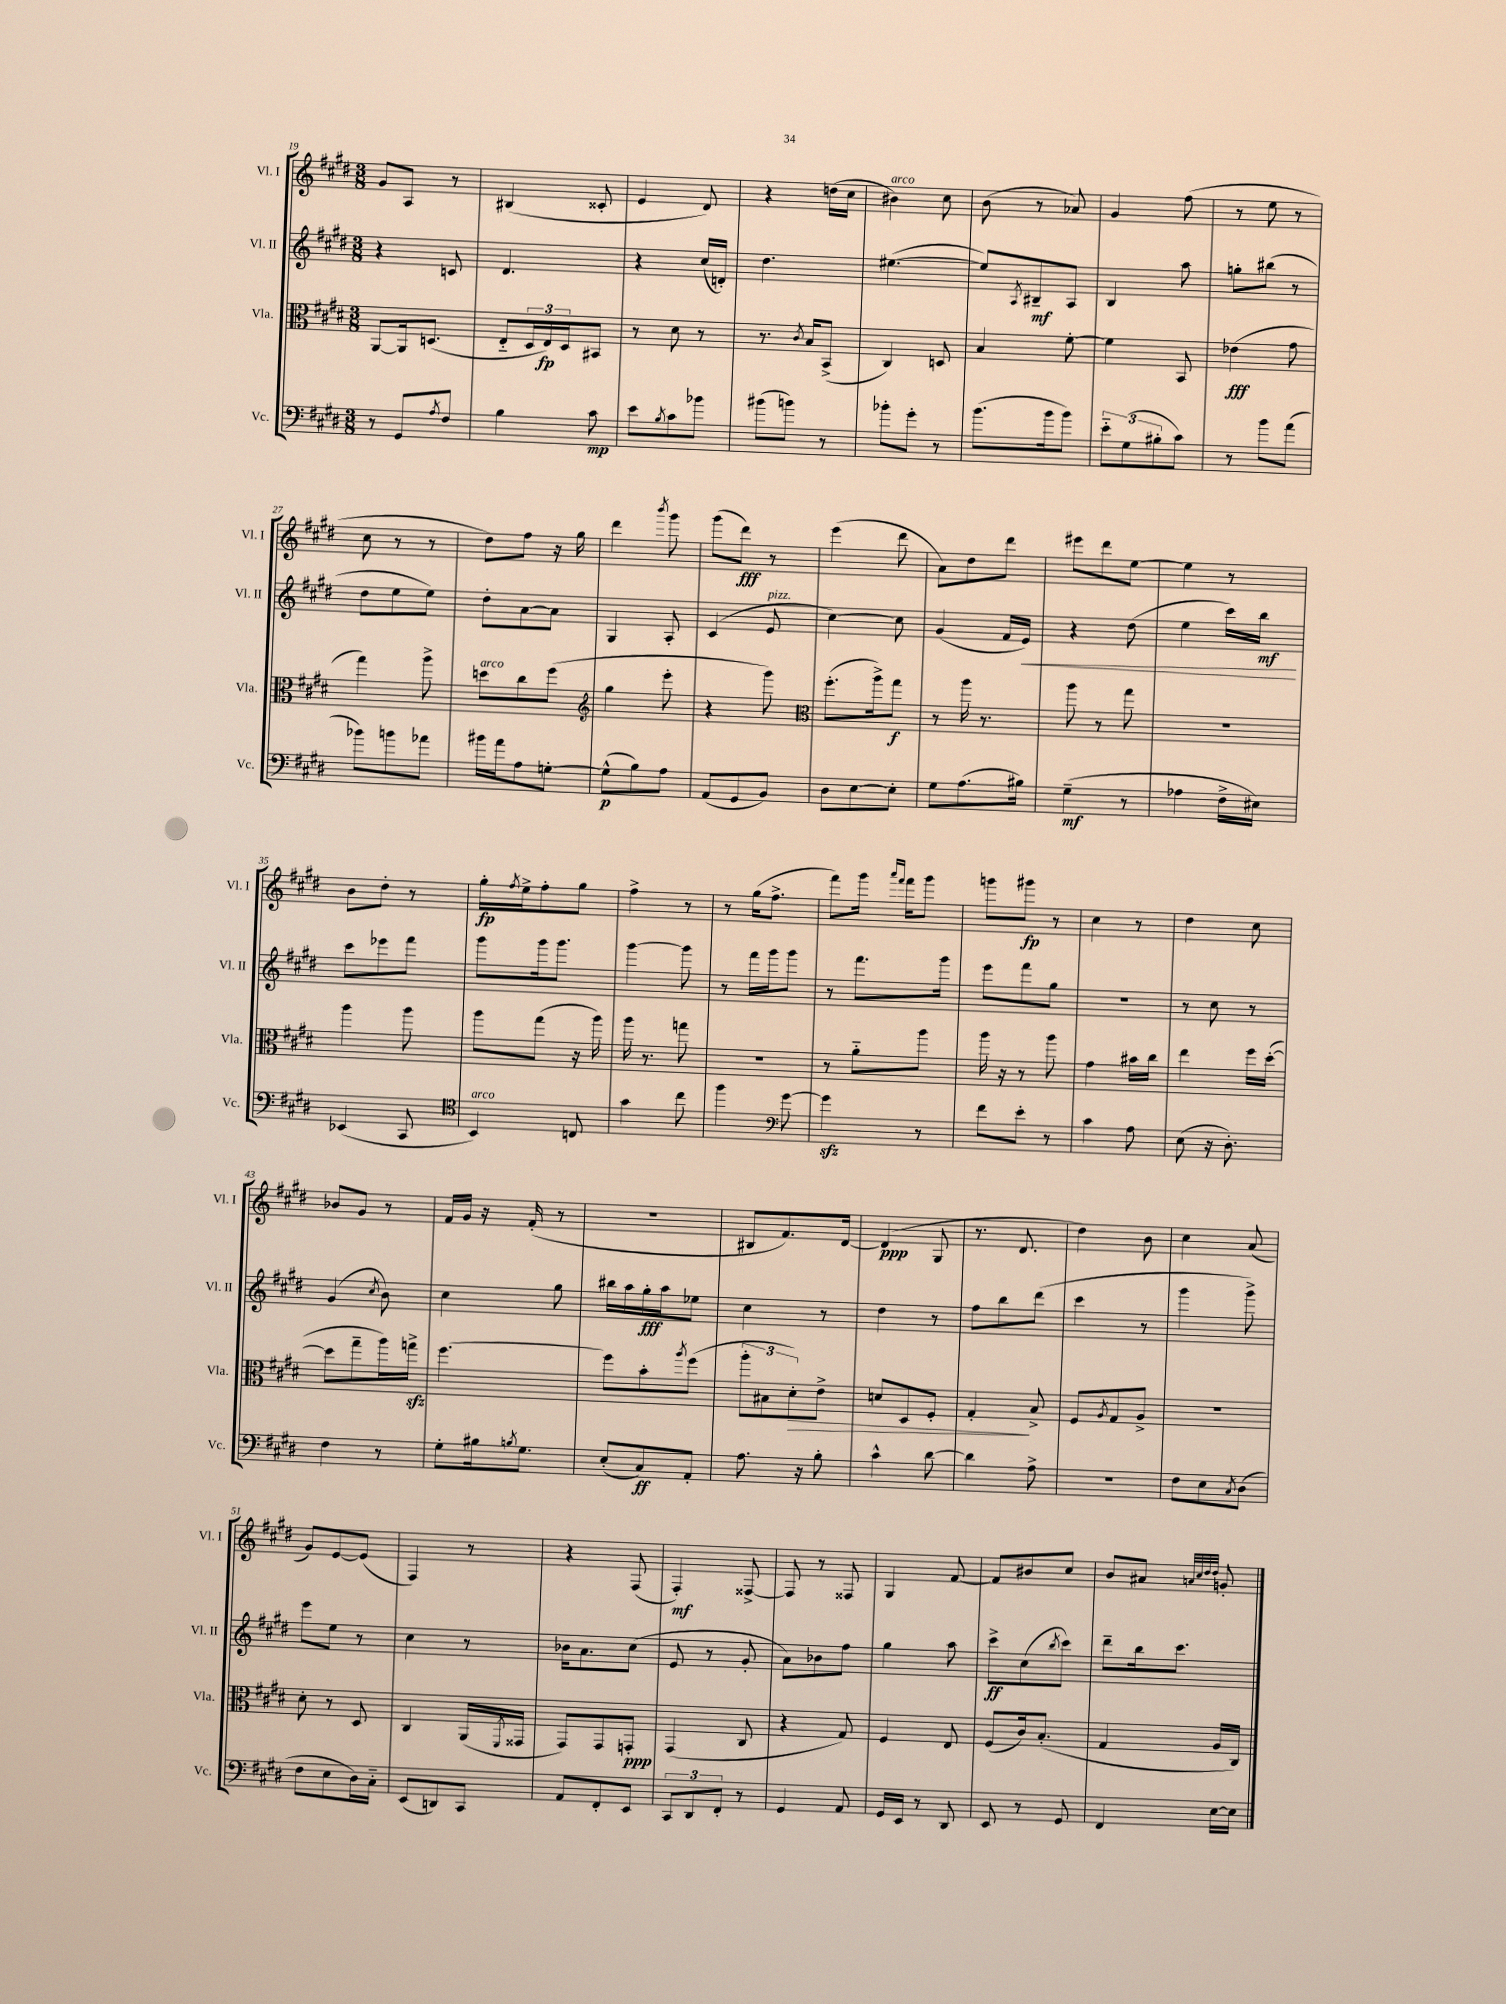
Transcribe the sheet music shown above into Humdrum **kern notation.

**kern	**dynam	**kern	**dynam	**kern	**dynam	**kern	**dynam
*part4	*part4	*part3	*part3	*part2	*part2	*part1	*part1
*staff4	*staff4	*staff3	*staff3	*staff2	*staff2	*staff1	*staff1
*I"Vc.	*	*I"Vla.	*	*I"Vl. II	*	*I"Vl. I	*
*I'Vc.	*	*I'Vla.	*	*I'Vl. II	*	*I'Vl. I	*
*clefF4	*	*clefC3	*	*clefG2	*	*clefG2	*
*k[f#c#g#d#]	*	*k[f#c#g#d#]	*	*k[f#c#g#d#]	*	*k[f#c#g#d#]	*
*M3/8	*	*M3/8	*	*M3/8	*	*M3/8	*
=19	=19	=19	=19	=19	=19	=19	=19
8r	.	[8AA/L	.	4r	.	8g#/L	.
8GG#/L	.	16AA/k]	.	.	.	8A/J	.
.	.	(8.Dn/J	.	.	.	.	.
8qA/	.	.	.	.	.	.	.
8F#/J	.	.	.	8cn/	.	8r	.
=20	=20	=20	=20	=20	=20	=20	=20
4B\	.	8E/L	.	4.d#/	.	(4B#X/	.
.	.	24D#/L	.	.	.	.	.
.	.	24E/)	fp	.	.	.	.
.	.	24D#/J	.	.	.	.	.
8c#\	mp	8BB#X/J	.	.	.	8c##X'/	.
=21	=21	=21	=21	=21	=21	=21	=21
8e\L	.	8r	.	4r	.	4e/	.
8qB/	.	.	.	.	.	.	.
8c#\	.	8d#\	.	.	.	.	.
8b-X\J	.	8r	.	(16cc#/LL	.	8d#/)	.
.	.	.	.	16dn'/JJ)	.	.	.
=22	=22	=22	=22	=22	=22	=22	=22
(8b#X\L	.	8.r	.	4.dd#\	.	4r	.
8bn\J)	.	.	.	.	.	.	.
.	.	8qc#/	.	.	.	.	.
.	.	16B/KL	.	.	.	.	.
8r	.	(8BB^/J	.	.	.	(16ddn\LL	.
.	.	.	.	.	.	16cc#\JJ	.
=23	=23	=23	=23	=23	=23	=23	=23
!	!	!	!	!	!	!LO:TX:a:i:t=arco	!
8b-X'\L	.	4C#/)	.	([4.ee#X\	.	4b#X\)	.
8g#'\J	.	.	.	.	.	.	.
8r	.	8Dn/	.	.	.	8cc#\	.
=24	=24	=24	=24	=24	=24	=24	=24
(8.b\L	.	4B/	.	8ee#/L])	.	(8b\	.
.	.	.	.	8qA/	.	.	.
.	.	.	.	8B#X~/	mf	8r	.
16b\k	.	.	.	.	.	.	.
8b\J)	.	[8f#'\	.	8A/J	.	8a-X/)	.
=25	=25	=25	=25	=25	=25	=25	=25
12e\L	.	4f#\]	.	4B/	.	4g#/	.
(12G#\	.	.	.	.	.	.	.
12B#X'\	.	.	.	.	.	.	.
8c#\J)	.	8BB/	.	8aa\	.	(8ff#\	.
=26	=26	=26	=26	=26	=26	=26	=26
8r	.	(4e-X\	fff	8ggn'\L	.	8r	.
8b\L	.	.	.	(8bb#X\J	.	8ee\	.
(8a\J	.	8g#\	.	8r	.	8r	.
!!LO:LB:g=z
=27	=27	=27	=27	=27	=27	=27	=27
8b-X\L)	.	4gg#\)	.	8dd#\L	.	8cc#\	.
8bn\	.	.	.	8ee\	.	8r	.
8a-X\J	.	8aa^\	.	8ee\J)	.	8r	.
=28	=28	=28	=28	=28	=28	=28	=28
!	!	!LO:TX:a:i:t=arco	!	!	!	!	!
16b#X\LL	.	8ddn\L	.	8dd#'\L	.	8dd#\L)	.
16a\J	.	.	.	.	.	.	.
8A\	.	8cc#\	.	[8a\	.	8ff#\J	.
[8Gn'\J	.	(8ff#\J	.	8a\J]	.	16r	.
.	.	.	.	.	.	16gg#\	.
=29	=29	=29	=29	=29	=29	=29	=29
*	*	*clefG2	*	*	*	*	*
(8G^^\L]	p	4gg#\	.	4G#/	.	4ddd#\	.
8B\)	.	.	.	.	.	.	.
.	.	.	.	.	.	8qbbb/	.
8A\J	.	8eee'\	.	8A'/	.	8ggg#\	.
=30	=30	=30	=30	=30	=30	=30	=30
(8AA/L	.	4r	.	(4c#/	.	(8ggg#\L	.
8GG#/	.	.	.	.	.	8ddd#\J)	fff
!	!	!	!	!LO:TX:a:i:t=pizz.	!	!	!
8BB/J)	.	8ggg#\)	.	8e/	.	8r	.
=31	=31	=31	=31	=31	=31	=31	=31
*	*	*clefC3	*	*	*	*	*
8D#\L	.	(8.ff#'\L	.	[4cc#\)	.	(4eee\	.
[8E\	.	.	.	.	.	.	.
.	.	16aa^\k)	.	.	.	.	.
8E'\J]	.	8gg#\J	f	8cc#\]	.	8ddd#\	.
=32	=32	=32	=32	=32	=32	=32	=32
8G#\L	.	8r	.	(4g#/	.	8a\L)	.
(8.A\	.	16aa\	.	.	.	8dd#\	.
.	.	8.r	.	.	.	.	.
.	.	.	.	16f#/LL	.	8ddd#\J	.
!	!	!	!	!	!LO:HP:b	!	!
16B#X\Jk)	.	.	.	16e/JJ)	<	.	.
=33	=33	=33	=33	=33	=33	=33	=33
(4G#~\	mf	8aa\	.	4r	.	8eee#X\L	.
.	.	8r	.	.	.	8ddd#\	.
8r	.	8gg#\	.	(8dd#\	.	[8ee\J	.
=34	=34	=34	=34	=34	=34	=34	=34
4A-X\	.	4.r	.	4ee\	.	4ee\]	.
16F#^\LL	.	.	.	16ccc#\LL)	.	8r	.
16E#X\JJ)	.	.	.	16bb\JJ	mf	.	.
.	.	.	.	.	[	.	.
!!LO:LB:g=z
=35	=35	=35	=35	=35	=35	=35	=35
(4EE-X/	.	4aa\	.	8ccc#\L	.	8b\L	.
.	.	.	.	8eee-X\	.	8dd#'\J	.
8CC#/	.	8aa\	.	8fff#\J	.	8r	.
=36	=36	=36	=36	=36	=36	=36	=36
*clefC4	*	*	*	*	*	*	*
!LO:TX:a:i:t=arco	!	!	!	!	!	!	!
4BB/)	.	8aa\L	.	8ggg#\L	.	16gg#'\LL	fp
.	.	.	.	.	.	8qff#/	.
.	.	.	.	.	.	16ee^\J	.
.	.	(8gg#\J	.	16ggg#\k	.	8ff#'\	.
.	.	.	.	8.ggg#\J	.	.	.
8Cn/	.	16r	.	.	.	8gg#\J	.
.	.	16aa\)	.	.	.	.	.
=37	=37	=37	=37	=37	=37	=37	=37
4g#\	.	16aa\	.	[4ggg#\	.	4ff#^\	.
.	.	8.r	.	.	.	.	.
8cc#\	.	8ggn\	.	8ggg#\]	.	8r	.
=38	=38	=38	=38	=38	=38	=38	=38
4ff#\	.	4.r	.	8r	.	8r	.
.	.	.	.	16fff#\LL	.	(16gg#\KL	.
.	.	.	.	16ggg#\J	.	8.ff#^\J	.
*clefF4	*	*	*	*	*	*	*
[8g#\	.	.	.	8ggg#\J	.	.	.
=39	=39	=39	=39	=39	=39	=39	=39
4g#zz\]	.	8r	.	8r	.	8fff#\L)	.
.	.	8a\L	.	8.fff#\L	.	16ggg#\Jk	.
.	.	.	.	.	.	16qqaaa/LL	.
.	.	.	.	.	.	16qqfff#/JJ	.
.	.	.	.	.	.	16fff#\KL	.
8r	.	8aa\J	.	.	.	8ggg#\J	.
.	.	.	.	16ggg#\Jk	.	.	.
=40	=40	=40	=40	=40	=40	=40	=40
8f#\L	.	16aa\	.	8eee\L	.	8gggn\L	.
.	.	16r	.	.	.	.	.
8e'\J	.	8r	.	8fff#\	.	8ggg#X\J	fp
8r	.	8aa\	.	8gg#\J	.	8r	.
=41	=41	=41	=41	=41	=41	=41	=41
4c#\	.	4g#\	.	4.r	.	4cc#\	.
8A\	.	16b#X\LL	.	.	.	8r	.
.	.	16cc#\JJ	.	.	.	.	.
=42	=42	=42	=42	=42	=42	=42	=42
(8E\	.	4ee\	.	8r	.	4dd#\	.
16r	.	.	.	8cc#\	.	.	.
8.D#'\)	.	.	.	.	.	.	.
.	.	16ff#\LL	.	8r	.	8cc#\	.
.	.	([16dd#'\JJ	.	.	.	.	.
!!LO:LB:g=z
=43	=43	=43	=43	=43	=43	=43	=43
4F#\	.	8dd#\L]	.	(4g#/	.	8b-X/L	.
.	.	8gg#~\	.	.	.	8g#/J	.
.	.	.	.	8qcc#/	.	.	.
8r	.	16aa\L)	.	8b\)	.	8r	.
.	.	16ggnzz^\JJ	.	.	.	.	.
=44	=44	=44	=44	=44	=44	=44	=44
8G#'\L	.	[4.ff#\	.	4cc#\	.	16f#/LL	.
.	.	.	.	.	.	16g#/JJ	.
16B#X\k	.	.	.	.	.	16r	.
8qBn/	.	.	.	.	.	.	.
8.G#\J	.	.	.	.	.	(16f#'/	.
.	.	.	.	8gg#\	.	8r	.
=45	=45	=45	=45	=45	=45	=45	=45
(8E'/L	.	8ff#\L]	.	16bb#X\LL	.	4.r	.
.	.	.	.	16aa\	.	.	.
8C#/)	ff	8b'\	.	16gg#'\	fff	.	.
.	.	.	.	16aa\J	.	.	.
.	.	8qaa/	.	.	.	.	.
8AA'/J	.	(8ff#\J	.	8ee-X\J	.	.	.
=46	=46	=46	=46	=46	=46	=46	=46
8.A\	.	12aa'\L	.	4cc#\	.	8B#X/L	.
.	.	12B#X\	.	.	.	.	.
.	.	.	.	.	.	8.f#/)	.
!	!	!	!LO:HP:b	!	!	!	!
.	.	12d#'\)	>	.	.	.	.
16r	.	.	.	.	.	.	.
8B'\	.	8e^\J	.	8r	.	.	.
.	.	.	.	.	.	[16d#/Jk	.
=47	=47	=47	=47	=47	=47	=47	=47
4c#^^\	.	8dn/L	.	4dd#\	.	(4d#/]	ppp
.	.	8D#/	.	.	.	.	.
[8d#\	.	8F#'/J	.	8r	.	8G#/	.
=48	=48	=48	=48	=48	=48	=48	=48
4d#\]	.	4G#'/	.	8ff#\L	.	8.r	.
.	.	.	.	8bb\	.	.	.
.	.	.	.	.	.	8.d#/	.
8A^\	.	8B^/	]	(8ddd#\J	.	.	.
=49	=49	=49	=49	=49	=49	=49	=49
4.r	.	8F#/L	.	4ccc#\	.	4dd#\)	.
.	.	8qA/	.	.	.	.	.
.	.	8G#/	.	.	.	.	.
.	.	8A^/J	.	8r	.	8b\	.
=50	=50	=50	=50	=50	=50	=50	=50
8F#\L	.	4.r	.	4ggg#\	.	4cc#\	.
8E\	.	.	.	.	.	.	.
8qC#/	.	.	.	.	.	.	.
(8D#\J	.	.	.	8ggg#^\)	.	(8a/	.
!!LO:LB:g=z
=51	=51	=51	=51	=51	=51	=51	=51
8F#\L	.	8d#'\	.	8eee\L	.	8g#/L)	.
8E\	.	8r	.	8ee\J	.	[8e/	.
16D#\L)	.	8D#/	.	8r	.	(8e/J]	.
16C#\JJ	.	.	.	.	.	.	.
=52	=52	=52	=52	=52	=52	=52	=52
(8EE/L	.	4C#/	.	4cc#\	.	4F#/)	.
8DDn/)	.	.	.	.	.	.	.
8CC#/J	.	(16AA/LL	.	8r	.	8r	.
.	.	8qFF#/	.	.	.	.	.
.	.	16GG##X/JJ	.	.	.	.	.
=53	=53	=53	=53	=53	=53	=53	=53
8AA/L	.	8GG#/L)	.	16b-X\KL	.	4r	.
.	.	.	.	8.a\	.	.	.
8FF#'/	.	8GG#/	.	.	.	.	.
8EE/J	.	8GGn'/J	ppp	(8cc#\J	.	(8F#/	.
=54	=54	=54	=54	=54	=54	=54	=54
12CC#/L	.	(4GG#/	.	8e/	.	4F#'/)	mf
12DD#/	.	.	.	.	.	.	.
.	.	.	.	8r	.	.	.
12FF#'/J	.	.	.	.	.	.	.
8r	.	8C#/	.	8g#'/	.	[8F##X^/	.
=55	=55	=55	=55	=55	=55	=55	=55
4GG#/	.	4r	.	8a\L)	.	8F##/]	.
.	.	.	.	8b-X\	.	8r	.
8AA/	.	8G#/)	.	8ff#\J	.	8F##X/	.
=56	=56	=56	=56	=56	=56	=56	=56
16GG#/LL	.	4F#/	.	4gg#\	.	4G#/	.
16EE/JJ	.	.	.	.	.	.	.
8r	.	.	.	.	.	.	.
8DD#/	.	8E/	.	8aa\	.	[8f#/	.
=57	=57	=57	=57	=57	=57	=57	=57
8EE/	.	(8F#/L	.	8ccc#^\L	ff	8f#/L]	.
8r	.	16c#/k)	.	(8cc#\	.	8b#X/	.
.	.	(8.B'/J	.	.	.	.	.
.	.	.	.	8qbb/	.	.	.
8GG#/	.	.	.	8ccc#\J)	.	8cc#/J	.
=58	=58	=58	=58	=58	=58	=58	=58
4FF#/	.	4G#/	.	8ddd#~\L	.	8b/L	.
.	.	.	.	16bb\k	.	8a#X/J	.
.	.	.	.	8.ccc#\J	.	.	.
.	.	.	.	.	.	32qqan/LLL	.
.	.	.	.	.	.	32qqcc#/	.
.	.	.	.	.	.	32qqdd#/	.
.	.	.	.	.	.	32qqdd#/JJJ	.
[16E\LL	.	16A/LL	.	.	.	8gn'/	.
16E\JJ]	.	16C#/JJ)	.	.	.	.	.
==	==	==	==	==	==	==	==
*-	*-	*-	*-	*-	*-	*-	*-
